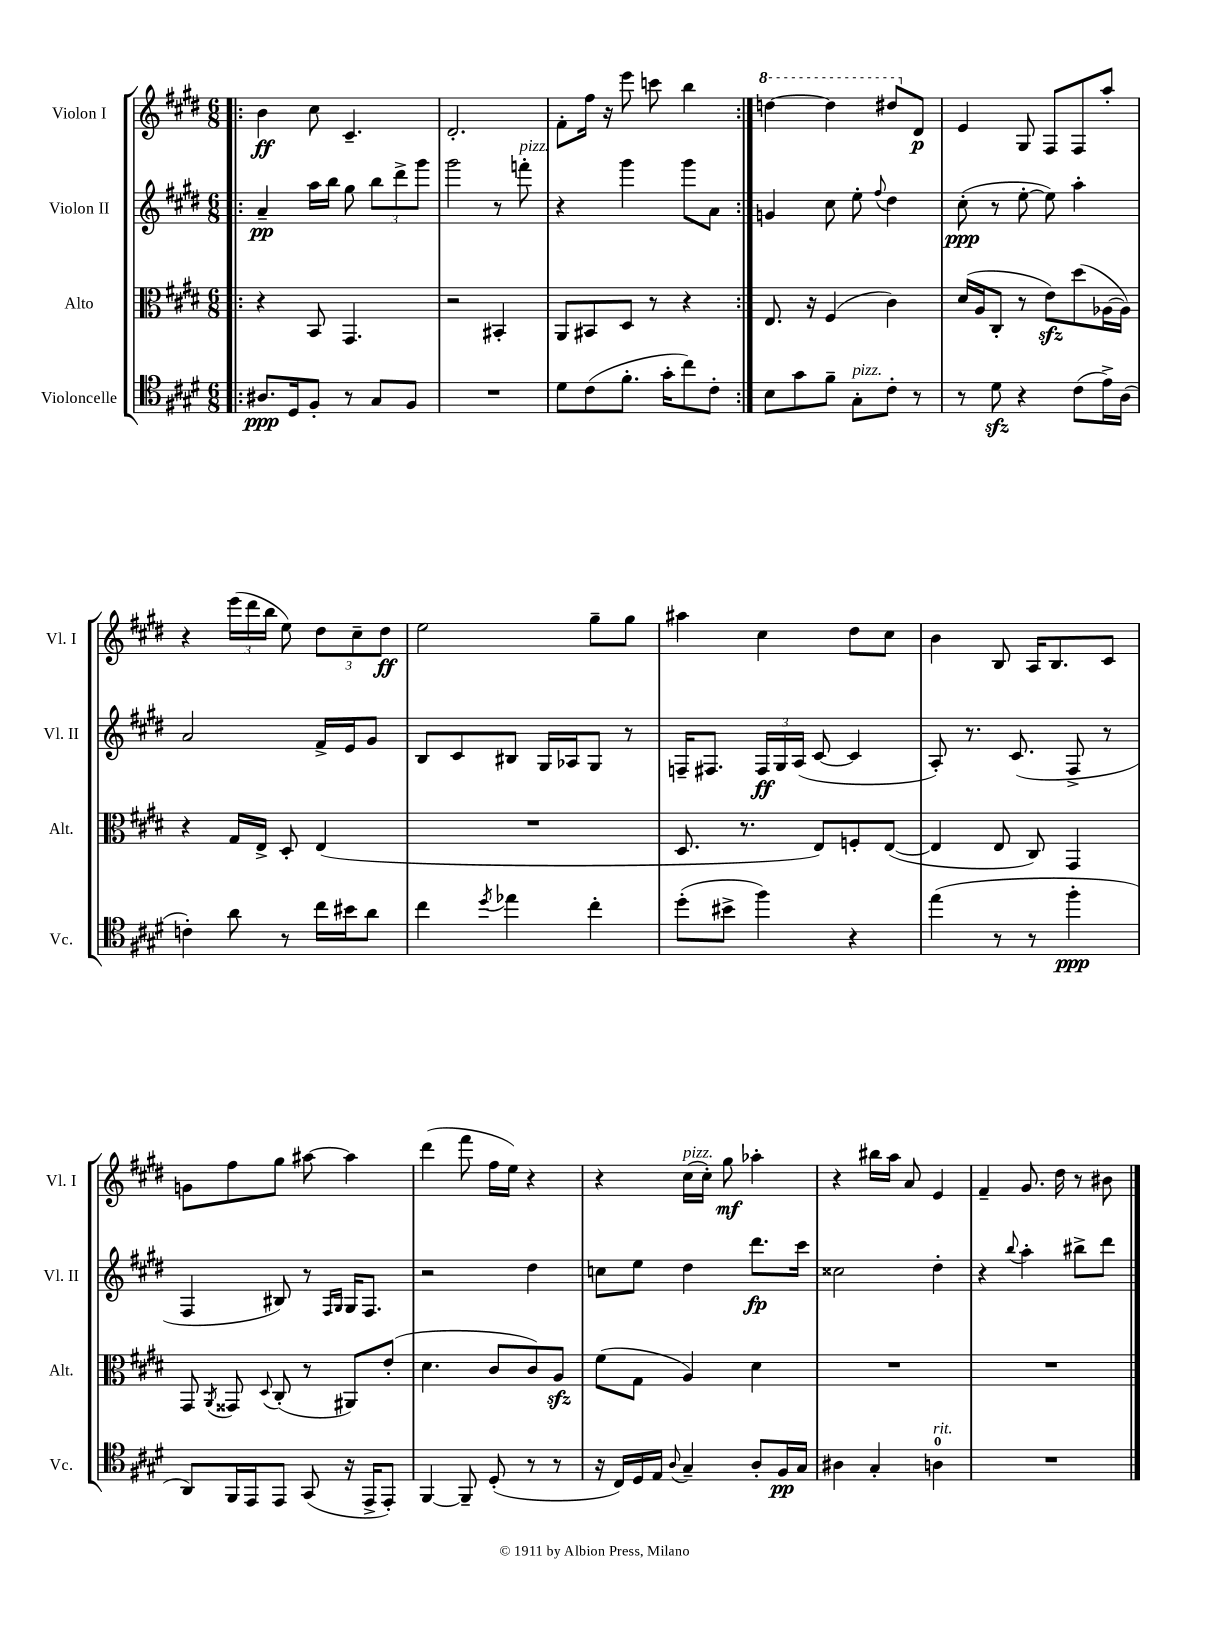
<<
\new StaffGroup <<
\new Staff = "s0" \with { instrumentName = "Violon I" shortInstrumentName = "Vl. I" } {
    \clef treble \key e \major \numericTimeSignature \time 6/8
    \autoBeamOff \repeat volta 2 { \bar ".|:" b'4\ff cis''8 cis'4.-- |
    dis'2.-. |
    fis'8[-. fis''16] r16 e'''8 c'''8 b''4 | }
    \ottava #1 d'''4~ d'''4 dis'''8[ \ottava #0 dis'8]\p |
    e'4 gis8 fis8[ fis8 a''8]-. |
    r4 \tuplet 3/2 { e'''16[( dis'''16 b''16] } e''8) \tuplet 3/2 { dis''8[ cis''8-- dis''8]\ff } |
    e''2 gis''8[-- gis''8] |
    ais''4 cis''4 dis''8[ cis''8] |
    b'4 b8 a16[ b8. cis'8] |
    g'8[ fis''8 gis''8] ais''8~ ais''4 |
    dis'''4( fis'''8 fis''16[ e''16]) r4 |
    r4 cis''16[^\markup { \italic "pizz." }( cis''16]-.) gis''8\mf aes''4-. |
    r4 bis''16[ a''16] a'8 e'4 |
    fis'4-- gis'8. dis''16 r8 bis'8 \bar "|." |
}
\new Staff = "s1" \with { instrumentName = "Violon II" shortInstrumentName = "Vl. II" } {
    \clef treble \key e \major \numericTimeSignature \time 6/8
    \autoBeamOff \repeat volta 2 { \bar ".|:" a'4--\pp a''16[ b''16] gis''8 \tuplet 3/2 { b''8[ dis'''8-> gis'''8] } |
    gis'''2 r8 f'''8-.^\markup { \italic "pizz." } |
    r4 gis'''4 gis'''8[ a'8] | }
    g'4 cis''8 e''8-. \appoggiatura { fis''8 } dis''4 |
    cis''8-.\ppp( r8 e''8~-. e''8) a''4-. |
    a'2 fis'16[-> e'16 gis'8] |
    b8[ cis'8 bis8] gis16[ aes16 gis8] r8 |
    f16[-- fis8.] \tuplet 3/2 { fis16[\ff gis16 a16]( } cis'8~ cis'4 |
    a8-.) r8. cis'8.( fis8-> r8 |
    fis4 bis8) r8 \grace { fis16[ gis16] } gis16[ fis8.] |
    r2 dis''4 |
    c''8[ e''8] dis''4 dis'''8.[\fp cis'''16] |
    cisis''2 dis''4-. |
    r4 \appoggiatura { b''8 } a''4-. bis''8[-> dis'''8] \bar "|." |
}
\new Staff = "s2" \with { instrumentName = "Alto" shortInstrumentName = "Alt." } {
    \clef alto \key e \major \numericTimeSignature \time 6/8
    \autoBeamOff \repeat volta 2 { \bar ".|:" r4 b,8 gis,4. |
    r2 bis,4-. |
    a,8[ bis,8 dis8] r8 r4 | }
    e8. r16 fis4( cis'4) |
    dis'16[( a16 cis8]-. r8 e'8[\sfz) dis''8( aes16~ aes16]) |
    r4 gis16[ e16]-> dis8-. e4( |
    R2. |
    dis8. r8. e8[) f8-. e8]~( |
    e4 e8 cis8) gis,4 |
    gis,8 \acciaccatura { a,8 } gisis,8 \appoggiatura { dis8 } cis8-.( r8 ais,8[) e'8]-.( |
    dis'4. cis'8[ cis'8) a8]\sfz |
    fis'8[( gis8] a4) dis'4 |
    R2. |
    R2. \bar "|." |
}
\new Staff = "s3" \with { instrumentName = "Violoncelle" shortInstrumentName = "Vc." } {
    \clef tenor \key e \major \numericTimeSignature \time 6/8
    \autoBeamOff \repeat volta 2 { \bar ".|:" ais8.[\ppp dis16 fis8]-. r8 gis8[ fis8] |
    R2. |
    dis'8[ cis'8( fis'8.]-. gis'16[-. cis''8) cis'8]-. | }
    b8[ gis'8 fis'8]-- gis8[-.^\markup { \italic "pizz." } cis'8]-. r8 |
    r8 dis'8\sfz r4 cis'8[( e'16->) a16]( |
    c'4-.) a'8 r8 cis''16[ bis'16 a'8] |
    cis''4 \acciaccatura { dis''8 } ees''4 cis''4-. |
    dis''8[-.( bis'8]-> fis''4) r4 |
    e''4( r8 r8 fis''4-.\ppp |
    a,8[) fis,16 e,16 e,8] gis,8( r16 e,16[-> e,8]-.) |
    fis,4~ fis,8-- dis8-.( r8 r8 |
    r16 cis16[) dis16 e16] \appoggiatura { a8 } gis4-- a8[-. fis16\pp gis16] |
    ais4 gis4-. a4-0^\markup { \italic "rit." } |
    R2. \bar "|." |
}
>>
>>
\layout { \context { \Score \remove "Bar_number_engraver" } }
